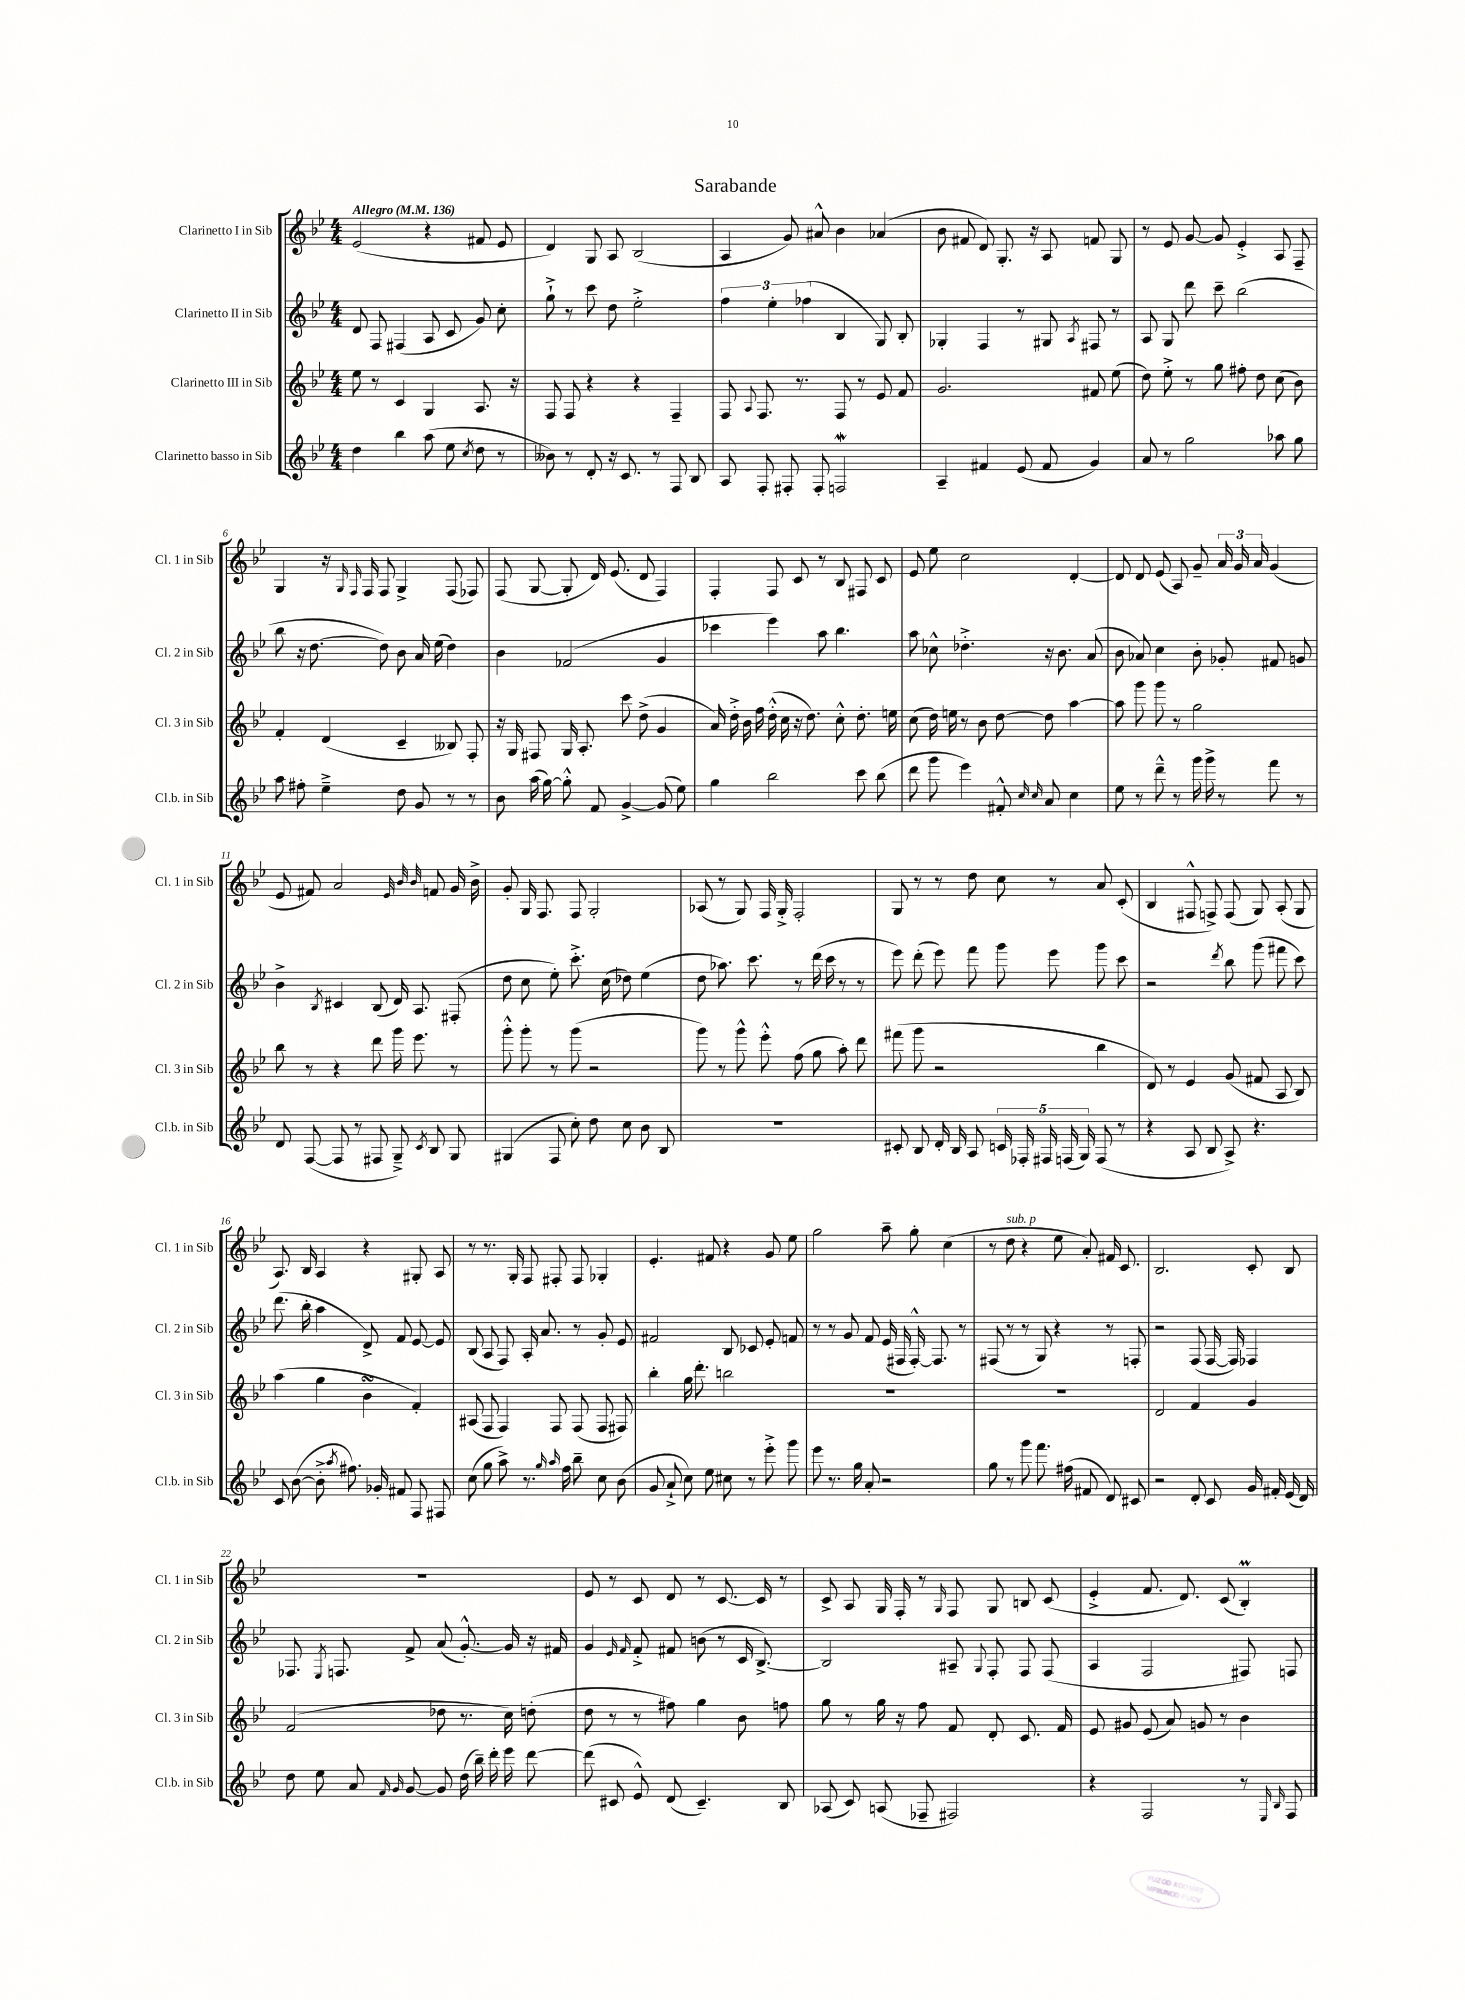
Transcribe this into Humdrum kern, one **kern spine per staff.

**kern	**kern	**kern	**kern
*staff4	*staff3	*staff2	*staff1
*clefG2	*clefG2	*clefG2	*clefG2
*k[b-e-]	*k[b-e-]	*k[b-e-]	*k[b-e-]
*M4/4	*M4/4	*M4/4	*M4/4
*MM136	*MM136	*MM136	*MM136
4dd	8ee-	8d	(2e-
.	8r	8F	.
4bb-	4c	(4F#	.
(8aa	4G	8A	4r
8ee-	.	8c	.
8qcc	.	.	.
8dd	8.A	8g)	8f#
8r	.	8cc'	8e-
.	16r	.	.
=	=	=	=
8b--)	8F	8gg`^	4d)
8r	8F	8r	.
8d'	4r	8ccc	8G
16r	.	8dd	8A
8.c	.	.	.
.	4r	2ee-'^	(2B-
8r	.	.	.
8F	4F~	.	.
8B-	.	.	.
=	=	=	=
8A	8F	6ff	4A
.	8qqA	.	.
8F'	8.F	.	.
.	.	6ee-'	.
8F#'	.	.	8g)
.	8.r	.	.
.	.	(6ff-	.
8F#'	.	.	8a#^^
2F	8F	4B-	4b-
.	8r	.	.
.	8e-	8G)	(4a-
.	8f	8B-'	.
=	=	=	=
4A~	2.g	4G-'	8b-
.	.	.	8f#
4f#	.	4F	8d)
.	.	.	8.G'
(8e-	.	8r	.
.	.	.	16r
8f#	.	8G#	8A
.	.	8qA	.
4g)	8f#	8F#	8f
.	(8ee-	8r	8G
=	=	=	=
8a	8dd)	8A	8r
8r	8ee-'^	8G	8e-
2gg	8r	8ddd	[8g
.	8gg	8ccc~	8g]
.	8ff#'	(2bb-	4e-'^
.	8dd	.	.
8aa-	(8cc	.	8A
8gg	8b-)	.	8F~
=	=	=	=
8aa	4f'	8bb-	4G
8ff#'	.	16r	.
.	.	[8.dd	.
4ee-~^	(4d	.	16r
.	.	.	16qqG
.	.	.	16qqF
.	.	.	16F
.	.	8dd])	8F
8dd	4c~	8b-	4G^
8g	.	16a	.
.	.	(16ee-	.
8r	8B--)	4dd)	(8F
8r	8F'	.	8F-)
=	=	=	=
8b-	16r	4b-	(8F
.	16G	.	.
(16aa	8F#	.	[8G
[16gg)	.	.	.
8gg'^^]	16G	(2f-	8G']
.	8.A'	.	.
8f	.	.	16d)
.	.	.	(8.e-
[4g^	8ccc	.	.
.	(8dd^	.	8d
(8g]	4g	4g	4F)
8ee-)	.	.	.
=	=	=	=
4gg	16a)	4ccc-	4F'
.	16dd'^	.	.
.	16b-	.	.
.	16ff	.	.
2bb-	(16dd'^^	4eee-)	8F
.	16cc	.	.
.	16r	.	8c
.	8.dd)	.	.
.	.	8aa	8r
.	8cc'^^	4.bb-	8B-
8ccc	8.dd'	.	8F#
(8bb-	.	.	8c
.	16ee	.	.
=	=	=	=
8ddd	(8cc	8aa	8e-
8ggg	16dd)	8cc-^^	8ee-
.	16ee	.	.
4eee-)	8r	4.dd-'^	2cc
.	8b-	.	.
8f#'^^	[8dd	.	.
16qqcc	.	.	.
16qqcc	.	.	.
8a	8dd]	16r	.
.	.	8.b-	.
4cc	[4aa	.	[4d'
.	.	(8a	.
=	=	=	=
8ee-	8aa]	8b-	8d]
8r	8ggg	8a-)	8d
8ddd~^^	8ggg	4cc	(8e-
8r	8r	.	8A)
16ggg	2gg	8b-'	8g~
16ggg^	.	.	.
8r	.	8g-'	24a
.	.	.	24g
.	.	.	24a
8fff	.	8f#	(4g
8r	.	8g	.
=	=	=	=
8d	8bb-	4b-^	8e-
([8F	8r	.	8f#)
.	.	8qB-	.
8F]	4r	4c#	2a
8r	.	.	.
8F#	8ddd	(8B-	.
8G~^)	16ggg	16d)	.
.	8.eee-	8.A	.
.	.	.	32qqe-
.	.	.	32qqb-
8qc	.	.	32qqb-
8B-	.	.	8f
8G	8r	(8F#'	16g
.	.	.	16b-^
=	=	=	=
(4G#	8ggg'^^	8dd	8g'
.	8ggg'	8cc	16G
.	.	.	8.F
8F	8r	8ee-')	.
8cc')	(8ggg	8.ccc'^	8F
8dd	2r	.	2G'
.	.	(16cc	.
8cc	.	8dd-)	.
8b-	.	(4ee-	.
8B-	.	.	.
=	=	=	=
1r	8ggg)	8dd	(8A-
.	8r	8.aa-)	8r
.	8ggg^^	.	8G)
.	.	8.ccc	.
.	8eee-'^^	.	16F
.	.	.	16G'^
.	(8ff	8r	2F'
.	8gg	(16ddd	.
.	.	16ccc	.
.	8aa')	8r	.
.	8ddd	8r	.
=	=	=	=
8c#'	(8fff#	8eee-)	8G
8B-	8ggg	(8ddd'	8r
16d'	2r	8eee-)	8r
16B-	.	.	.
8A	.	8fff	8dd
20c	.	8ggg	8cc
20F-'	.	.	.
20F#	.	.	.
.	.	8eee-	8r
(20F	.	.	.
20G)	.	.	.
(8F	4bb-	8ggg	8a
8r	.	8ccc	(8c'
=	=	=	=
4r	8d)	2r	4B-
.	8r	.	.
8A	4e-	.	8F#^^
8B-	.	.	8F^)
.	.	8qddd	.
8A^)	(8g	8bb-	(8F
4.r	8f#	(8ggg	8G)
.	8A	8fff#	(8A'
.	8B-)	8ccc)	8G
=	=	=	=
8c	(4aa	(8.ddd	8.A)
([8b-	.	.	.
.	.	16bb-'	16B-
8b-'^]	4gg	4aa	4A
8qaa	.	.	.
8.ff#)	.	.	.
.	4b-	8d^)	4r
16g-'	.	.	.
8f#	.	8f	.
8F	4f')	[8e-	8G#'
8F#	.	8e-]	8A
=	=	=	=
(8cc	(8A#	(8B-	8r
8gg	8F	8A	8.r
8aa^)	4F)	8F)	.
.	.	.	16G'
8.r	.	16A'	8F
.	.	8.a	.
.	8F	.	8F#'
16qqgg	.	.	.
16qqaa	.	.	.
16ff	.	.	.
8bb-~	(8F	8r	8F#
8cc	8F	8g'	4G-'
(8b-	8F#)	8e-	.
=	=	=	=
8g	4bb-'	2f#	4.e-'
8a`^	.	.	.
8cc)	16gg	.	.
.	8.ddd'	.	.
8ee-	.	.	8f#
8cc#	2bb	8B-	4r
8r	.	8c-	.
8eee-'^	.	8e-'	8g
8ggg	.	8f	8ee-
=	=	=	=
8eee-	1r	8r	2gg
8.r	.	8r	.
.	.	8g	.
16gg	.	.	.
8a'	.	8f	.
2r	.	(16e-	8aa~
.	.	16F#	.
.	.	[16F#'^^)	8gg'
.	.	8.F#]	.
.	.	.	(4cc
.	.	8r	.
=	=	=	=
8gg	1r	(8F#	8r
8r	.	8r	8dd
8ggg	.	8r	4r
8.fff	.	8G)	.
.	.	4r	8ee-
(16ff#	.	.	.
8f#	.	.	8a')
8d)	.	8r	16f#
.	.	.	8.c
8c#	.	8F'	.
=	=	=	=
2r	2d	2r	2.B-
8d'	4f	(8F	.
8c	.	[16F	.
.	.	16F])	.
16g	4g	4F-	8c'
16f#'	.	.	.
(16e-	.	.	8B-
16d)	.	.	.
=	=	=	=
8dd	(2f	8.F-	1r
8ee-	.	.	.
.	.	8qE-	.
.	.	8.F	.
8a	.	.	.
16qqf	.	.	.
16qqg	.	.	.
[8g	.	8f^	.
8g]	8dd-	(8a	.
(16dd	8.r	[8.g'^^)	.
16bb-~)	.	.	.
16ddd'	.	.	.
16eee-	16cc)	16g]	.
[8ddd	(8dd'	16r	.
.	.	16f#	.
=	=	=	=
(8ddd]	8dd	4g	8e-
8c#	8r	.	8r
.	.	16qqe-	.
.	.	16qqf	.
8e-^^)	8r	8f'^	8c
(8d	8ff#)	8f#	8d
4.c#~)	4gg	(8b	8r
.	.	8r	[8.c
.	8b-	16c	.
.	.	[8.B-^)	16c]
8B-	8ff	.	8r
=	=	=	=
(8A-	8gg	2B-]	8c^
8c)	8r	.	8A
(8A	16gg	.	16G
.	16r	.	16F'
8F-~	8ff	.	8r
.	.	.	16qqG
2F#)	8f	8A#~	8F
.	.	8qqG	.
.	8d'	8F'	8G
.	8.c	8F	8B
.	.	(8F	(8c
.	16f	.	.
=	=	=	=
4r	8e-	4A	4e-'^
.	8g#	.	.
2F	(8e-	2F	8.f
.	8a)	.	.
.	.	.	8.d)
.	8g	.	.
.	8r	.	(8c
8r	4b-	8F#)	4B-')
16qqE-	.	.	.
16qqB-	.	.	.
8F	.	8F	.
==	==	==	==
*-	*-	*-	*-
